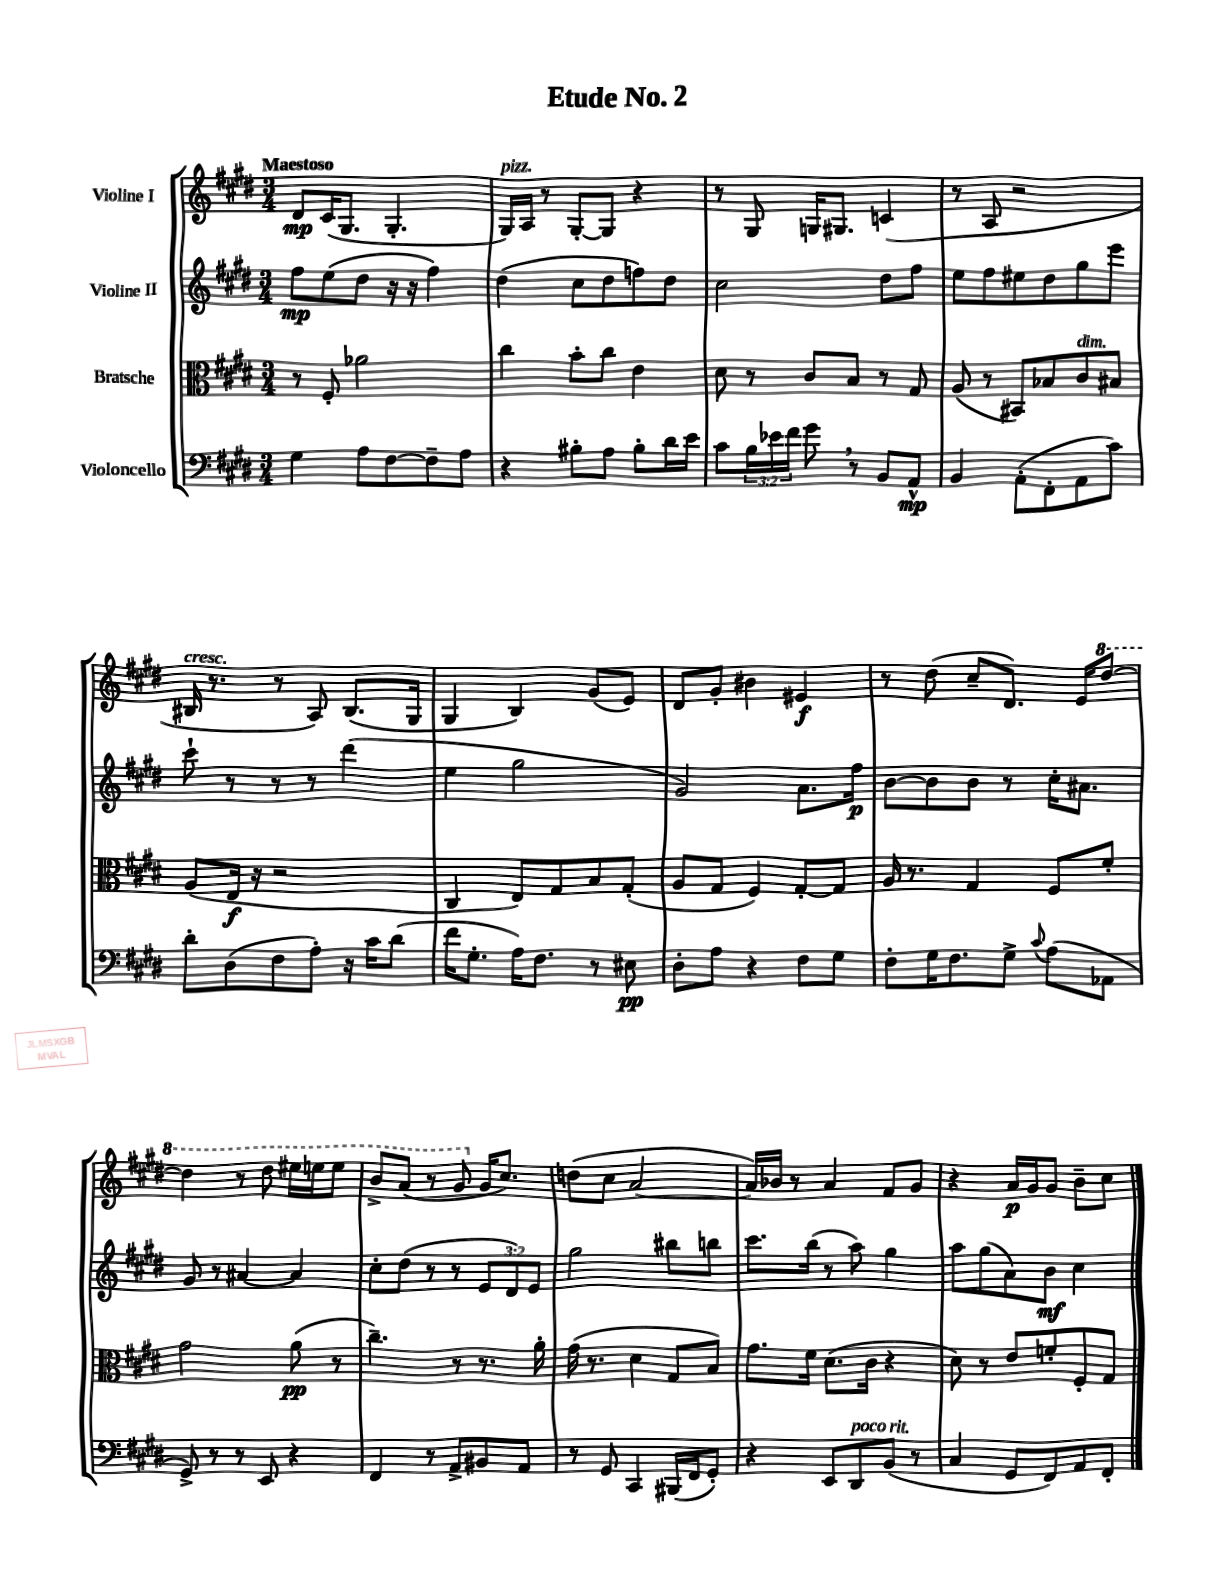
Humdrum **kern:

**kern	**dynam	**kern	**dynam	**kern	**dynam	**kern	**dynam
*part4	*part4	*part3	*part3	*part2	*part2	*part1	*part1
*staff4	*staff4	*staff3	*staff3	*staff2	*staff2	*staff1	*staff1
*I"Violoncello	*	*I"Bratsche	*	*I"Violine II	*	*I"Violine I	*
*clefF4	*	*clefC3	*	*clefG2	*	*clefG2	*
*k[f#c#g#d#]	*	*k[f#c#g#d#]	*	*k[f#c#g#d#]	*	*k[f#c#g#d#]	*
*M3/4	*	*M3/4	*	*M3/4	*	*M3/4	*
=1	=1	=1	=1	=1	=1	=1	=1
!	!	!	!	!	!	!LO:TX:a:B:t=Maestoso	!
4G#\	.	8r	.	8ff#\L	mp	8d#/L	mp
.	.	8F#'/	.	(8ee\	.	(16c#/K	.
.	.	.	.	.	.	8.G#/J	.
8A\L	.	2a-X\	.	8dd#\J	.	.	.
[8F#\	.	.	.	16r	.	4.G#'/	.
.	.	.	.	16r	.	.	.
8F#~\]	.	.	.	4ff#\)	.	.	.
8A\J	.	.	.	.	.	.	.
=2	=2	=2	=2	=2	=2	=2	=2
!	!	!	!	!	!	!LO:TX:a:i:t=pizz.	!
4r	.	4cc#\	.	(4dd#\	.	16G#/LL)	.
.	.	.	.	.	.	16A/JJ	.
.	.	.	.	.	.	8r	.
8B#X'\L	.	8b'\L	.	8cc#\L	.	[8G#'/L	.
8A\J	.	8cc#\J	.	8dd#\	.	8G#/J]	.
8B#'\L	.	4e\	.	8ffn\)	.	4r	.
16d#\L	.	.	.	8dd#\J	.	.	.
16e\JJ	.	.	.	.	.	.	.
=3	=3	=3	=3	=3	=3	=3	=3
8c#\L	.	8d#\	.	2cc#\	.	8r	.
24B\L	.	8r	.	.	.	8G#/	.
24e-X\	.	.	.	.	.	.	.
24f#\JJ	.	.	.	.	.	.	.
8g#,\	.	8c#/L	.	.	.	16Gn/KL	.
.	.	.	.	.	.	8.G#X/J	.
8r	.	8B/J	.	.	.	.	.
8BB/L	.	8r	.	8dd#\L	.	(4cn/	.
8AA^^/J	mp	8G#/	.	8ff#\J	.	.	.
=4	=4	=4	=4	=4	=4	=4	=4
4BB/	.	(8A/	.	8ee\L	.	8r	.
.	.	8r	.	8ff#\	.	8A/	.
(8AA'\L	.	8BB#X/L)	.	8ee#X\	.	2r	.
8FF#'\	.	8B-X/	.	8dd#\	.	.	.
!	!	!LO:TX:a:i:t=dim.	!	!	!	!	!
8AA\	.	8c#/	.	8gg#\	.	.	.
8c#\J)	.	8B#X/J	.	8eee\J	.	.	.
!!LO:LB:g=z
=5	=5	=5	=5	=5	=5	=5	=5
!	!	!	!	!	!	!LO:TX:a:i:t=cresc.	!
8d#'\L	.	(8A/L	.	8ccc#`\	.	16B#X/	.
.	.	.	.	.	.	8.r	.
(8D#\	.	16E/Jk	f	8r	.	.	.
.	.	16r	.	.	.	.	.
8F#\	.	2r	.	8r	.	8r	.
8A'\J)	.	.	.	8r	.	8A/)	.
16r	.	.	.	(4ddd#\	.	(8.B#/L	.
16c#\KL	.	.	.	.	.	.	.
(8d#\J	.	.	.	.	.	.	.
.	.	.	.	.	.	16G#/Jk	.
=6	=6	=6	=6	=6	=6	=6	=6
16f#\KL	.	4C#/	.	4ee\	.	4G#/	.
8.G#'\J	.	.	.	.	.	.	.
16A\KL)	.	8E/L)	.	2gg#\	.	4B/)	.
8.F#\J	.	.	.	.	.	.	.
.	.	8G#/	.	.	.	.	.
8r	.	8B/	.	.	.	(8g#/L	.
8E#X\	pp	(8G#'/J	.	.	.	8e/J)	.
=7	=7	=7	=7	=7	=7	=7	=7
8D#'\L	.	8A/L	.	2g#/)	.	8d#/L	.
8A\J	.	8G#/J	.	.	.	8g#'/J	.
4r	.	4F#/)	.	.	.	4b#X\	.
8F#\L	.	[8G#'/L	.	8.a\L	.	4e#X/	f
8G#\J	.	8G#/J]	.	.	.	.	.
.	.	.	.	16ff#\Jk	p	.	.
=8	=8	=8	=8	=8	=8	=8	=8
8F#'\L	.	16A/	.	[8b\L	.	8r	.
.	.	8.r	.	.	.	.	.
16G#\K	.	.	.	8b\]	.	(8dd#\	.
8.F#\	.	.	.	.	.	.	.
.	.	4G#/	.	8b\J	.	8cc#~/L	.
8G#^\J	.	.	.	8r	.	8.d#/J)	.
8qqc#/	.	.	.	.	.	.	.
(8A\L	.	8F#/L	.	16cc#'\KL	.	.	.
.	.	.	.	8.a#X\J	.	16e/KL	.
*	*	*	*	*	*	*8va	*
8AA-X\J	.	8f#'/J	.	.	.	[8ddd#/J	.
!!LO:LB:g=z
=9	=9	=9	=9	=9	=9	=9	=9
8GG#^/)	.	2g#\	.	8g#/	.	4ddd#\]	.
8r	.	.	.	8r	.	.	.
8r	.	.	.	[4a#X/	.	8r	.
8EE/	.	.	.	.	.	8ddd#\	.
4r	.	(8a\	pp	4a#/]	.	16eee#X\LL	.
.	.	.	.	.	.	16eeen\J	.
.	.	8r	.	.	.	8eee\J	.
=10	=10	=10	=10	=10	=10	=10	=10
4FF#/	.	4.cc#~\)	.	8cc#'\L	.	8bb^/L	.
.	.	.	.	(8dd#\J	.	(8aa/J	.
8r	.	.	.	8r	.	8r	.
8AA^/L	.	8r	.	8r	.	8gg#/	.
*	*	*	*	*	*	*X8va	*
8BB#X/	.	8.r	.	12e/L	.	16g#/KL	.
.	.	.	.	.	.	8.cc#/J)	.
.	.	.	.	12d#/)	.	.	.
8AA/J	.	.	.	.	.	.	.
.	.	.	.	12e/J	.	.	.
.	.	16a'\	.	.	.	.	.
=11	=11	=11	=11	=11	=11	=11	=11
8r	.	(16g#\	.	2gg#\	.	(8ddn\L	.
.	.	8.r	.	.	.	.	.
8GG#/	.	.	.	.	.	8cc#\J	.
4CC#/	.	4d#\	.	.	.	[2a/	.
(16BBB#X/LL	.	8G#/L	.	8bb#X\L	.	.	.
16FF#/J	.	.	.	.	.	.	.
8GG#'/J)	.	8B/J)	.	8bbn\J	.	.	.
=12	=12	=12	=12	=12	=12	=12	=12
4r	.	8.g#\L	.	8.ccc#\L	.	16a/LL])	.
.	.	.	.	.	.	16b-X/JJ	.
.	.	.	.	.	.	8r	.
.	.	16f#\Jk	.	(16bb\Jk	.	.	.
8EE/L	.	(8.d#\L	.	8r	.	4a/	.
!LO:TX:a:i:t=poco rit.	!	!	!	!	!	!	!
8DD#/	.	.	.	8aa\)	.	.	.
.	.	16c#\Jk	.	.	.	.	.
(8BB/J	.	4r	.	4gg#\	.	8f#/L	.
8r	.	.	.	.	.	8g#/J	.
=13	=13	=13	=13	=13	=13	=13	=13
4C#/	.	8d#\)	.	8aa\L	.	4r	.
.	.	8r	.	(8gg#\	.	.	.
8GG#/L	.	8e/L	.	8a\)	.	16a/LL	p
.	.	.	.	.	.	16g#/J	.
8FF#/)	.	8fn'/	.	8b\J	mf	8g#/J	.
8AA/	.	8F#'/	.	4cc#\	.	8b~\L	.
8FF#'/J	.	8G#/J	.	.	.	8cc#\J	.
==	==	==	==	==	==	==	==
*-	*-	*-	*-	*-	*-	*-	*-
